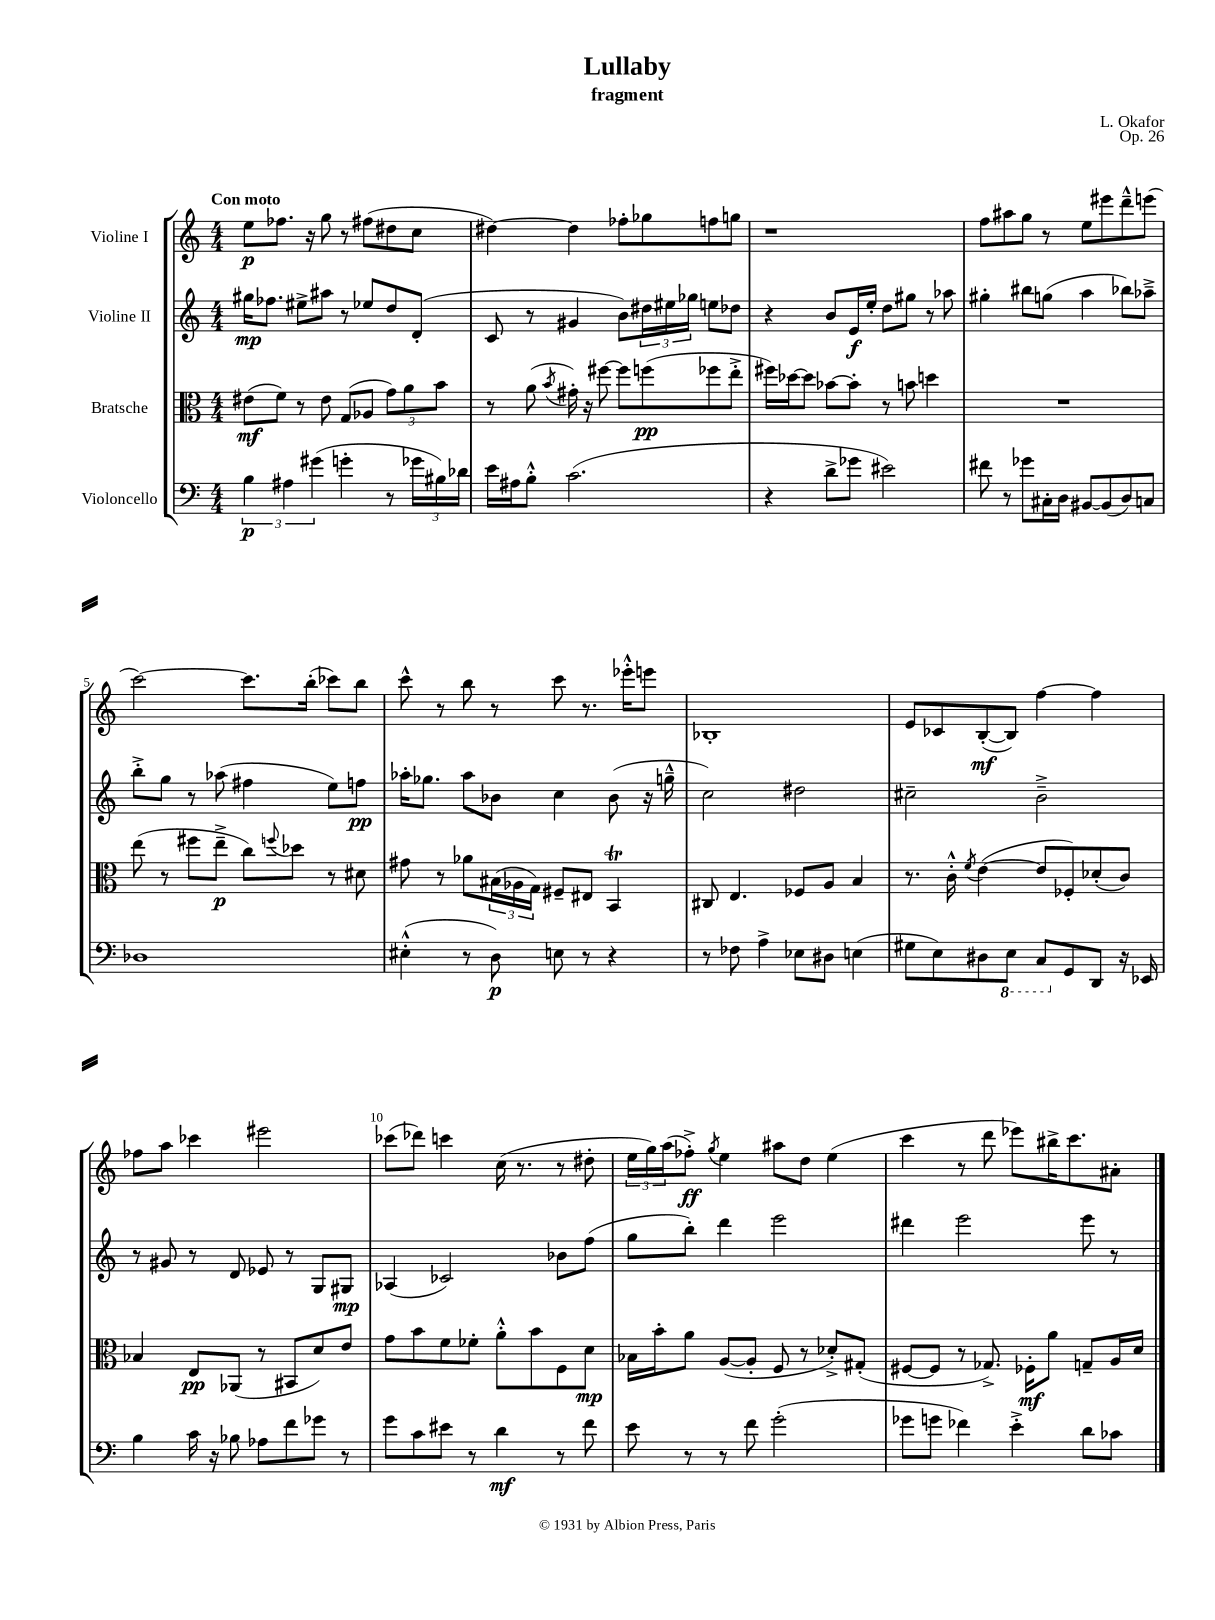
\header { title = "Lullaby" composer = "L. Okafor" subtitle = "fragment" opus = "Op. 26" }
<<
\new StaffGroup <<
\new Staff = "s0" \with { instrumentName = "Violine I" } {
    \clef treble \key c \major \numericTimeSignature \time 4/4 \tempo "Con moto"
    e''8\p fes''8. r16 g''8 r8 fis''8( dis''8 c''8 |
    dis''4~) dis''4 fes''8-. ges''8 f''8 g''8 |
    r1 |
    f''8 ais''8 g''8 r8 e''8 eis'''8 d'''8---^ e'''8( |
    c'''2~) c'''8. b''16-.( ces'''8) b''8 |
    c'''8-^ r8 b''8 r8 c'''8 r8. ees'''16-.-^ e'''8 |
    bes1-. |
    e'8 ces'8 b8~-.\mf( b8) f''4~ f''4 |
    fes''8 a''8 ces'''4 eis'''2 |
    ces'''8( des'''8) c'''4 c''16( r8. r8 dis''8-. |
    \tuplet 3/2 { e''16 g''16) a''16( } fes''8-.->\ff) \acciaccatura { g''8 } e''4 ais''8 d''8 e''4( |
    c'''4 r8 d'''8 ees'''8) bis''16-> c'''8. ais'8-. \bar "|." |
}
\new Staff = "s1" \with { instrumentName = "Violine II" } {
    \clef treble \key c \major \numericTimeSignature \time 4/4
    gis''16\mp fes''8. eis''8-> ais''8 r8 ees''8 d''8 d'8-.( |
    c'8 r8 gis'4 b'8) \tuplet 3/2 { dis''16 eis''16 ges''16 } e''8 des''8 |
    r4 b'8 e'16\f e''16-. d''8 gis''8 r8 aes''8 |
    gis''4-. bis''8 g''8( a''4 bes''8) aes''8---> |
    b''8-.-> g''8 r8 aes''8( fis''4 e''8) f''8\pp |
    aes''16-. ges''8. aes''8 bes'8 c''4 bes'8( r16 g''16---^ |
    c''2) dis''2 |
    cis''2-- b'2---> |
    r8 gis'8 r8 d'8 ees'8 r8 g8 gis8\mp |
    aes4( ces'2) bes'8 f''8( |
    g''8 b''8-.) d'''4 e'''2 |
    dis'''4 e'''2 e'''8 r8 \bar "|." |
}
\new Staff = "s2" \with { instrumentName = "Bratsche" } {
    \clef alto \key c \major \numericTimeSignature \time 4/4
    eis'8\mf( f'8) r8 eis'8 g8( aes8 \tuplet 3/2 { g'8) a'8 b'8 } |
    r8 a'8( \acciaccatura { b'8 } gis'16-.) r16 fis''8~ fis''8 f''8\pp( fes''8 e''8-.-> |
    fis''16) des''16~ des''8 bes'8~ bes'8-. r8 b'8 d''4 |
    R1 |
    e''8( r8 fis''8 e''8--->\p c''8) \appoggiatura { f''8 } des''8 r8 dis'8 |
    gis'8 r8 aes'8 \tuplet 3/2 { bis16( aes16 g16) } fis8-- eis8 b,4\trill |
    cis8 e4. fes8 a8 b4 |
    r8. c'16-.-^ \acciaccatura { f'8 } e'4~( e'8 fes8-.) des'8-.( c'8) |
    bes4 e8\pp aes,8( r8 bis,8 d'8) e'8 |
    g'8 b'8 f'8 fes'8-. a'8-.-^ b'8 f8 d'8\mp |
    bes16 b'16-. a'8 a8~( a8-. f8 r8 des'8-.->) gis8-.( |
    fis8~ fis8 r8 ges8.->) fes16-.\mf a'8 g8-- a16 d'16 \bar "|." |
}
\new Staff = "s3" \with { instrumentName = "Violoncello" } {
    \clef bass \key c \major \numericTimeSignature \time 4/4
    \tuplet 3/2 { b4\p ais4 gis'4( } g'4-. r8 \tuplet 3/2 { ges'16 bis16) des'16 } |
    e'16 ais16 b8-.-^ c'2.( |
    r4 d'8-> ges'8 eis'2) |
    fis'8 r8 ges'8 cis16-. d16 bis,8~ bis,8( d8) c8 |
    des1 |
    eis4-.-^( r8 d8\p) e8 r8 r4 |
    r8 fes8 a4-> ees8 dis8 e4( |
    gis8 e8) dis8 \ottava #-1 e,8 c,8 \ottava #0 g,8 d,8 r16 ees,16 |
    b4 c'16 r16 bes8 aes8 f'8 ges'8 r8 |
    g'8 c'8 eis'8 r8 d'4\mf r8 f'8 |
    e'8 r8 r8 f'8 g'2-.( |
    ges'8 g'8 fes'4) e'4-.-> d'8 ces'8 \bar "|." |
}
>>
>>
\layout { \context { \Score \override BarNumber.break-visibility = ##(#f #t #t) barNumberVisibility = #(every-nth-bar-number-visible 5) } }
